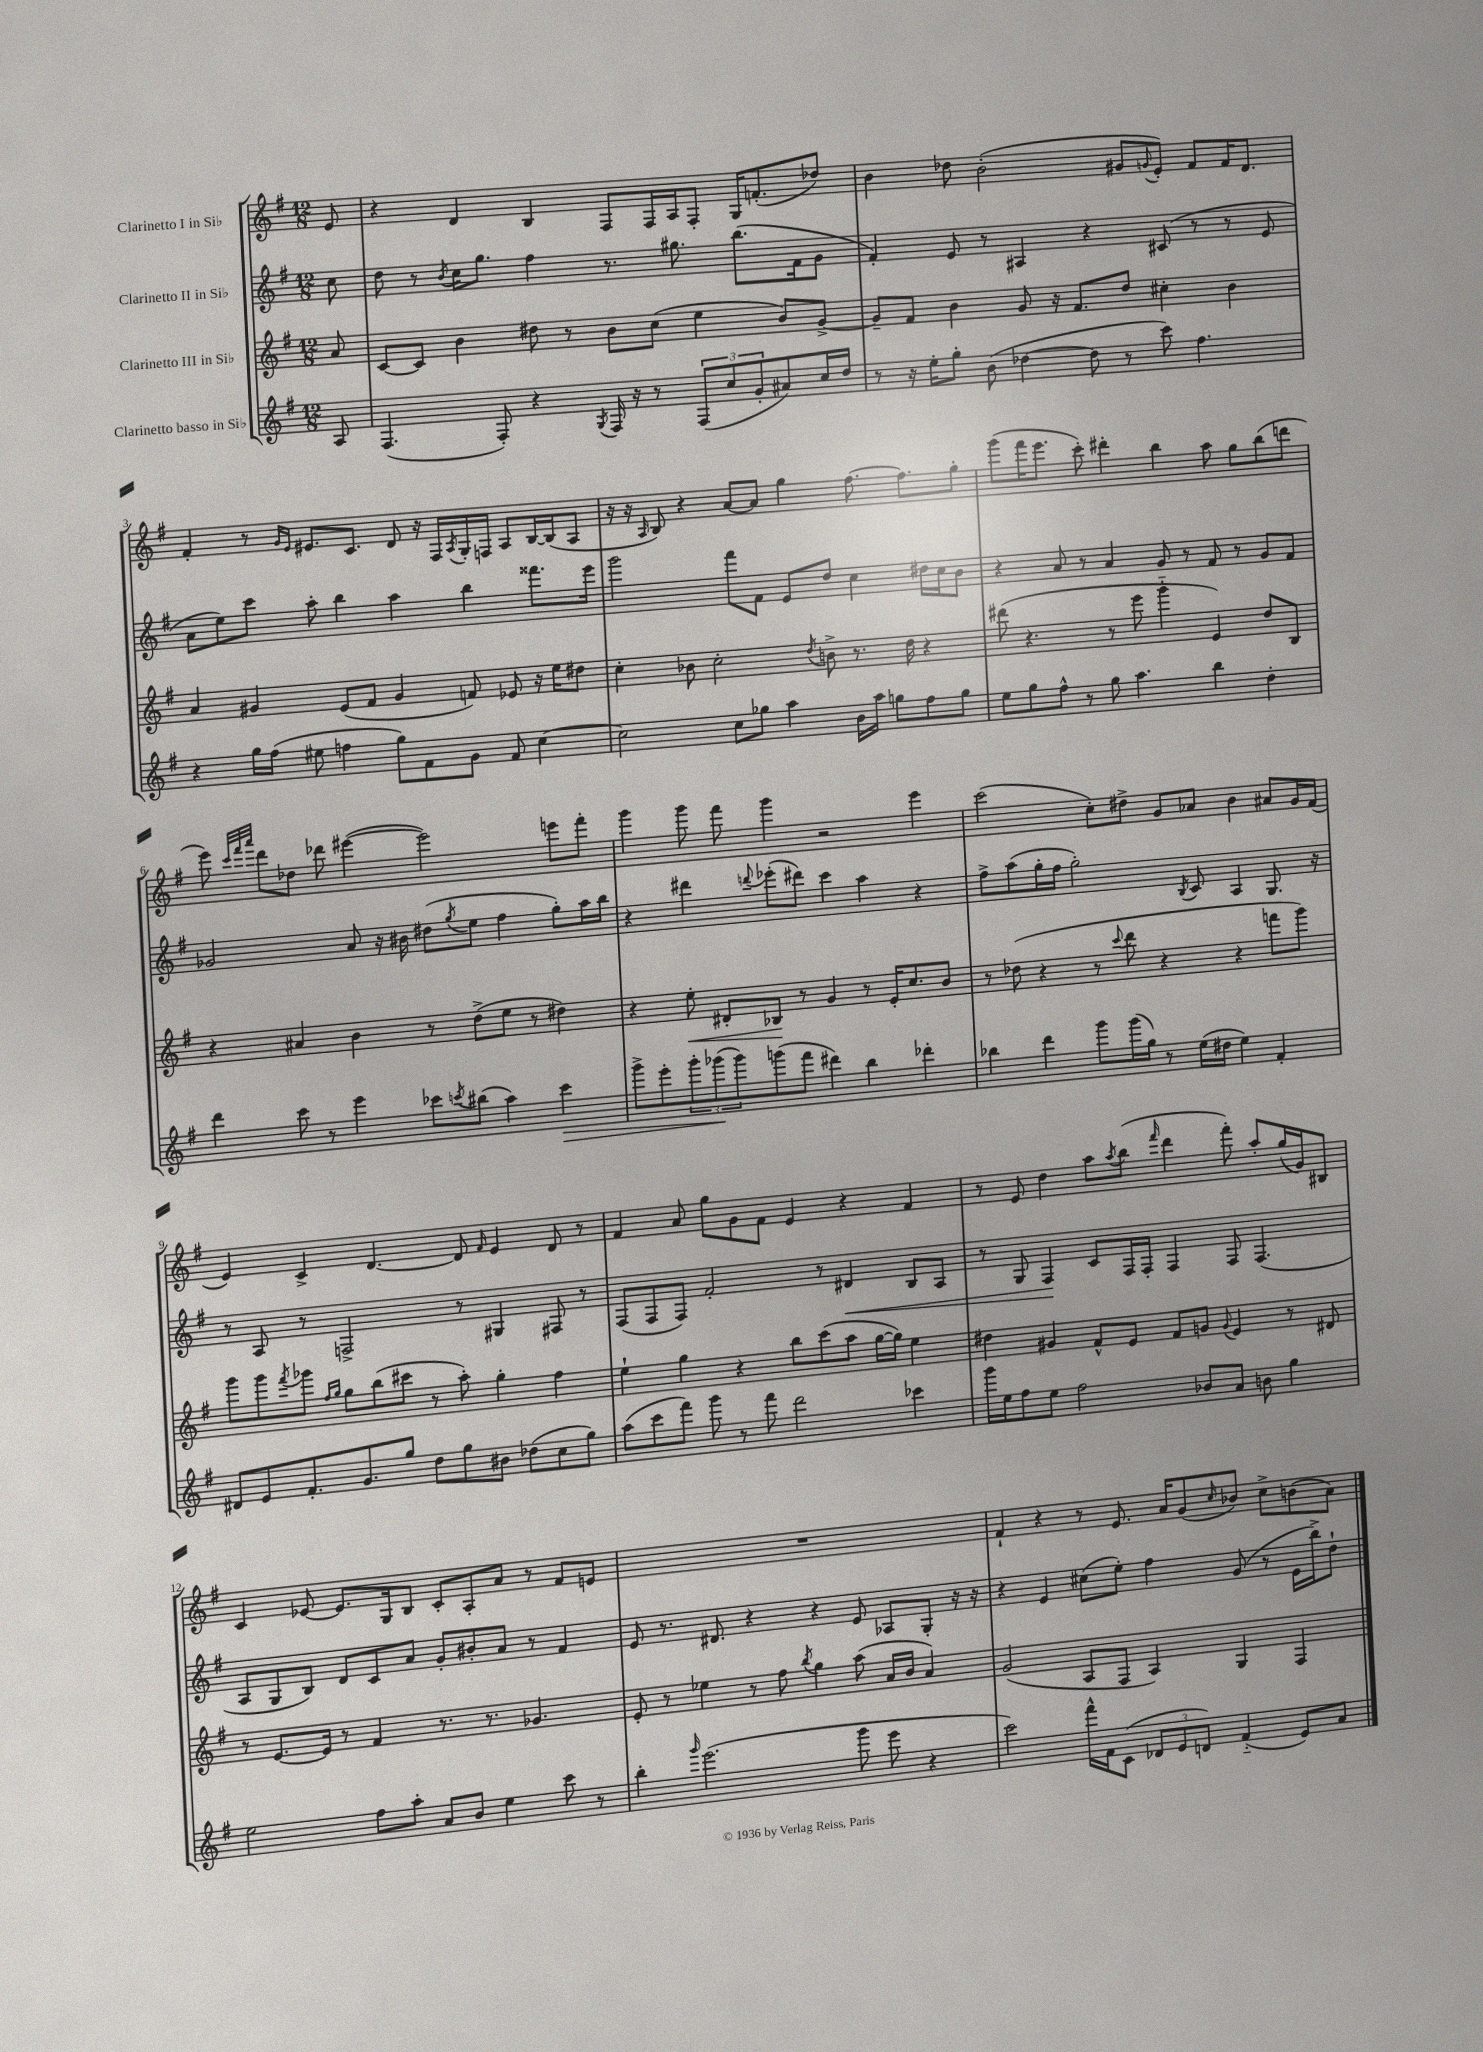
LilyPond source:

<<
\new StaffGroup <<
\new Staff = "s0" \with { instrumentName = "Clarinetto I in Sib" } {
    \clef treble \key g \major \numericTimeSignature \time 12/8 \partial 8
    e'8 |
    r4 d'4 b4 fis8 fis16 a16 fis8-. g16 f'8.-.( des''8) |
    b'4 des''8 b'2-.( gis'8 \appoggiatura { g'8 } e'8-.) fis'8 fis'16 d'8. |
    fis'4-. r8 \grace { g'16 e'16 } eis'8. c'8. d'8 r16 fis16 \acciaccatura { a8 } g16-. f16 a8 b16~ b16( a8 |
    r16 r16 \grace { a16 } b8) r4 a'8~ a'8 g''4 fis''8.~ fis''8. g''8-. |
    g'''8( fis'''16 e'''8. c'''8-.) dis'''4-. b''4 a''8 g''8 b''8( d'''8 |
    e'''8) \grace { c'''32 fis'''32 a'''32 } d'''8 des''8 des'''8 eis'''4~( eis'''2) e'''8 fis'''8-. |
    g'''4 g'''8 fis'''8 g'''4 r2 e'''4 |
    c'''2( c''8-.) dis''8-> g'8 aes'8 b'4 ais'8 g'16 fis'16( |
    e'4) c'4-> d'4.~ d'8 \grace { fis'16 } e'4 d'8 r8 |
    fis'4 a'8 g''8 g'8 fis'8 e'4 r4 fis'4 |
    r8 e'8 d''4 a''8 \acciaccatura { a''8 } b''8( \grace { fis'''16 } d'''4 fis'''8-.) a''8-. g''16( g'16) bis8 |
    c'4 ees'8~ ees'8. g16 b8 c'8-. a8-. a'8 r8 fis'8 e'8 |
    R1. |
    fis'4-! r4 r8 e'8. a'16 g'8( \grace { c''16 } bes'8) c''8-> b'8( a'8) \bar "|." |
}
\new Staff = "s1" \with { instrumentName = "Clarinetto II in Sib" } {
    \clef treble \key g \major \numericTimeSignature \time 12/8 \partial 8
    c''8 |
    d''8 r8 \acciaccatura { b'8 } c''16 g''8. fis''4 r8. gis''8. b''8.( fis'16 g'8 |
    fis'4-.) e'8 r8 ais4 r4 cis'8( r8 r8 e'8 |
    a'8 e''8) c'''8 a''8-. b''4 a''4 b''4 fisis'''8. e'''16 |
    g'''2 fis'''8 fis'8 e'8 d''8 c''4 dis''16 c''16 b'8 |
    r4 a'8 r8 a'4 g'8 r8 fis'8 r8 g'8 fis'8 |
    ges'2 a'8 r16 bis'16 dis''8( \acciaccatura { g''8 } e''8 fis''4 g''8-.) a''16 b''16 |
    r4 dis'''4 \appoggiatura { d'''8 } ees'''8-.( dis'''8) c'''4 a''4 r4 |
    fis''8-> a''8( g''16-. fis''16 g''2-.) \acciaccatura { b8 } c'8 a4 g8. r16 |
    r8 a8 r8 f2-> r8 gis4 fis8 r8 |
    fis8( fis8 fis8) fis'2-. r8 dis'4\< b8 a8 |
    r8 g8 fis4\! c'8 fis16 fis16-. fis4 fis8 fis4.( |
    a8 g8 b8) d'8 c'8 a'8 g'8-. bis'8-. a'8 r8 fis'4 |
    e'8 r8. dis'8. r4 r4 e'8 aes8 g8-. r16 r16 |
    r4 e'4 cis''8( e''8-.) fis''4 g'8( r8 e'16 b''16->) d''8-! \bar "|." |
}
\new Staff = "s2" \with { instrumentName = "Clarinetto III in Sib" } {
    \clef treble \key g \major \numericTimeSignature \time 12/8 \partial 8
    a'8 |
    c'8~ c'8 b'4 dis''8 r8 b'8 c''8( e''4 b'8) g'8~-> |
    g'8-- fis'8 b'4 g'8 r16 fis'8. d''8 cis''4-. b'4 |
    a'4 gis'4 e'8( fis'8 gis'4 f'8) ees'8 r16 e''16 dis''8 |
    c''4-. bes'8 c''2-. \acciaccatura { d''8 } b'8-> r8. d''16 r4 |
    dis'''8( r4. r8 e'''8 g'''4-_ e'4) d''8 b8 |
    r4 ais'4 b'4 r8 d''8->( e''8 r8 dis''4) |
    r4 e''8-.\< dis'8-. bes8\! r8 g'4 r8 e'16-. c''8. b'8 |
    r8 des''8( r4 r8 \appoggiatura { c'''8 } d'''8 r4 r4 f'''8 g'''8) |
    g'''8 g'''8 \acciaccatura { fis'''8 } ges'''8 \grace { fis''16 g''16 } g''8 b''8( cis'''8 r8 a''8-.) g''4-. fis''4 |
    e''4-! g''4 r4 b''8 c'''8( a''8 g''16~ g''16) e''4 |
    dis''4 gis'4 fis'8-^ e'8 fis'8 g'8 \appoggiatura { g'8 } e'4 r8 dis'8 |
    r8 e'8.~ e'16 r8 fis'4 r8. r8. ges'4. |
    e'8-. r8 ees''4 r8 fis''8 \acciaccatura { b''8 } g''4 a''8( a'16 b'16 a'4) |
    g'2( a8 fis8 a4) g4 fis4 \bar "|." |
}
\new Staff = "s3" \with { instrumentName = "Clarinetto basso in Sib" } {
    \clef treble \key g \major \numericTimeSignature \time 12/8 \partial 8
    a8 |
    fis4.( fis8-.) r4 \acciaccatura { g8 } fis16 r16 r8 \tuplet 3/2 { fis8( c''8 g'8-. } ais'8) c''16 d''16 |
    r8 r16 e''16-. g''8-. b'8( des''4~ des''8 r8 c'''8) fis''4. |
    r4 g''16 fis''16( eis''8 f''4 g''8) fis'8 g'8 fis'8 c''4~ |
    c''2 c''8 ges''8 a''4 b'16 a''16 g''8 fis''8 g''8 |
    e''8 g''8 fis''8-^ r8 g''8 a''4. b''4 d''4-. |
    d'''4 c'''8 r8 e'''4 ces'''8 \acciaccatura { c'''8 } bis''8( a''4) c'''4\> |
    g'''8-> e'''8-. \tuplet 3/2 { g'''8-. ges'''8\!( ges'''8) } g'''8( fis'''8 dis'''4) b''4 des'''4-. |
    bes''4 d'''4 g'''8 g'''16( g''16) r8 e''16( dis''16 e''4) fis'4-. |
    dis'8 e'8 fis'8.-. g'8. g''8 d''8 g''8 bis'8 des''8( c''8 g''8) |
    a''8( c'''8 fis'''8) g'''8 r8 fis'''8 d'''2 ces'''4 |
    g'''16 e''16 fis''8 e''8 fis''2 bes'8 a'8 b'8 g''4 |
    e''2 fis''8 a''8-. a'8 b'8 e''4 c'''8 r8 |
    b''4-. \grace { g'''16 } e'''2.( g'''8 e'''8 r4 |
    c'''2) fis'''16-^ fis'16 c'8( \tuplet 3/2 { des'8 e'8 d'8) } fis'4-_( e'8) a'8 \bar "|." |
}
>>
>>
